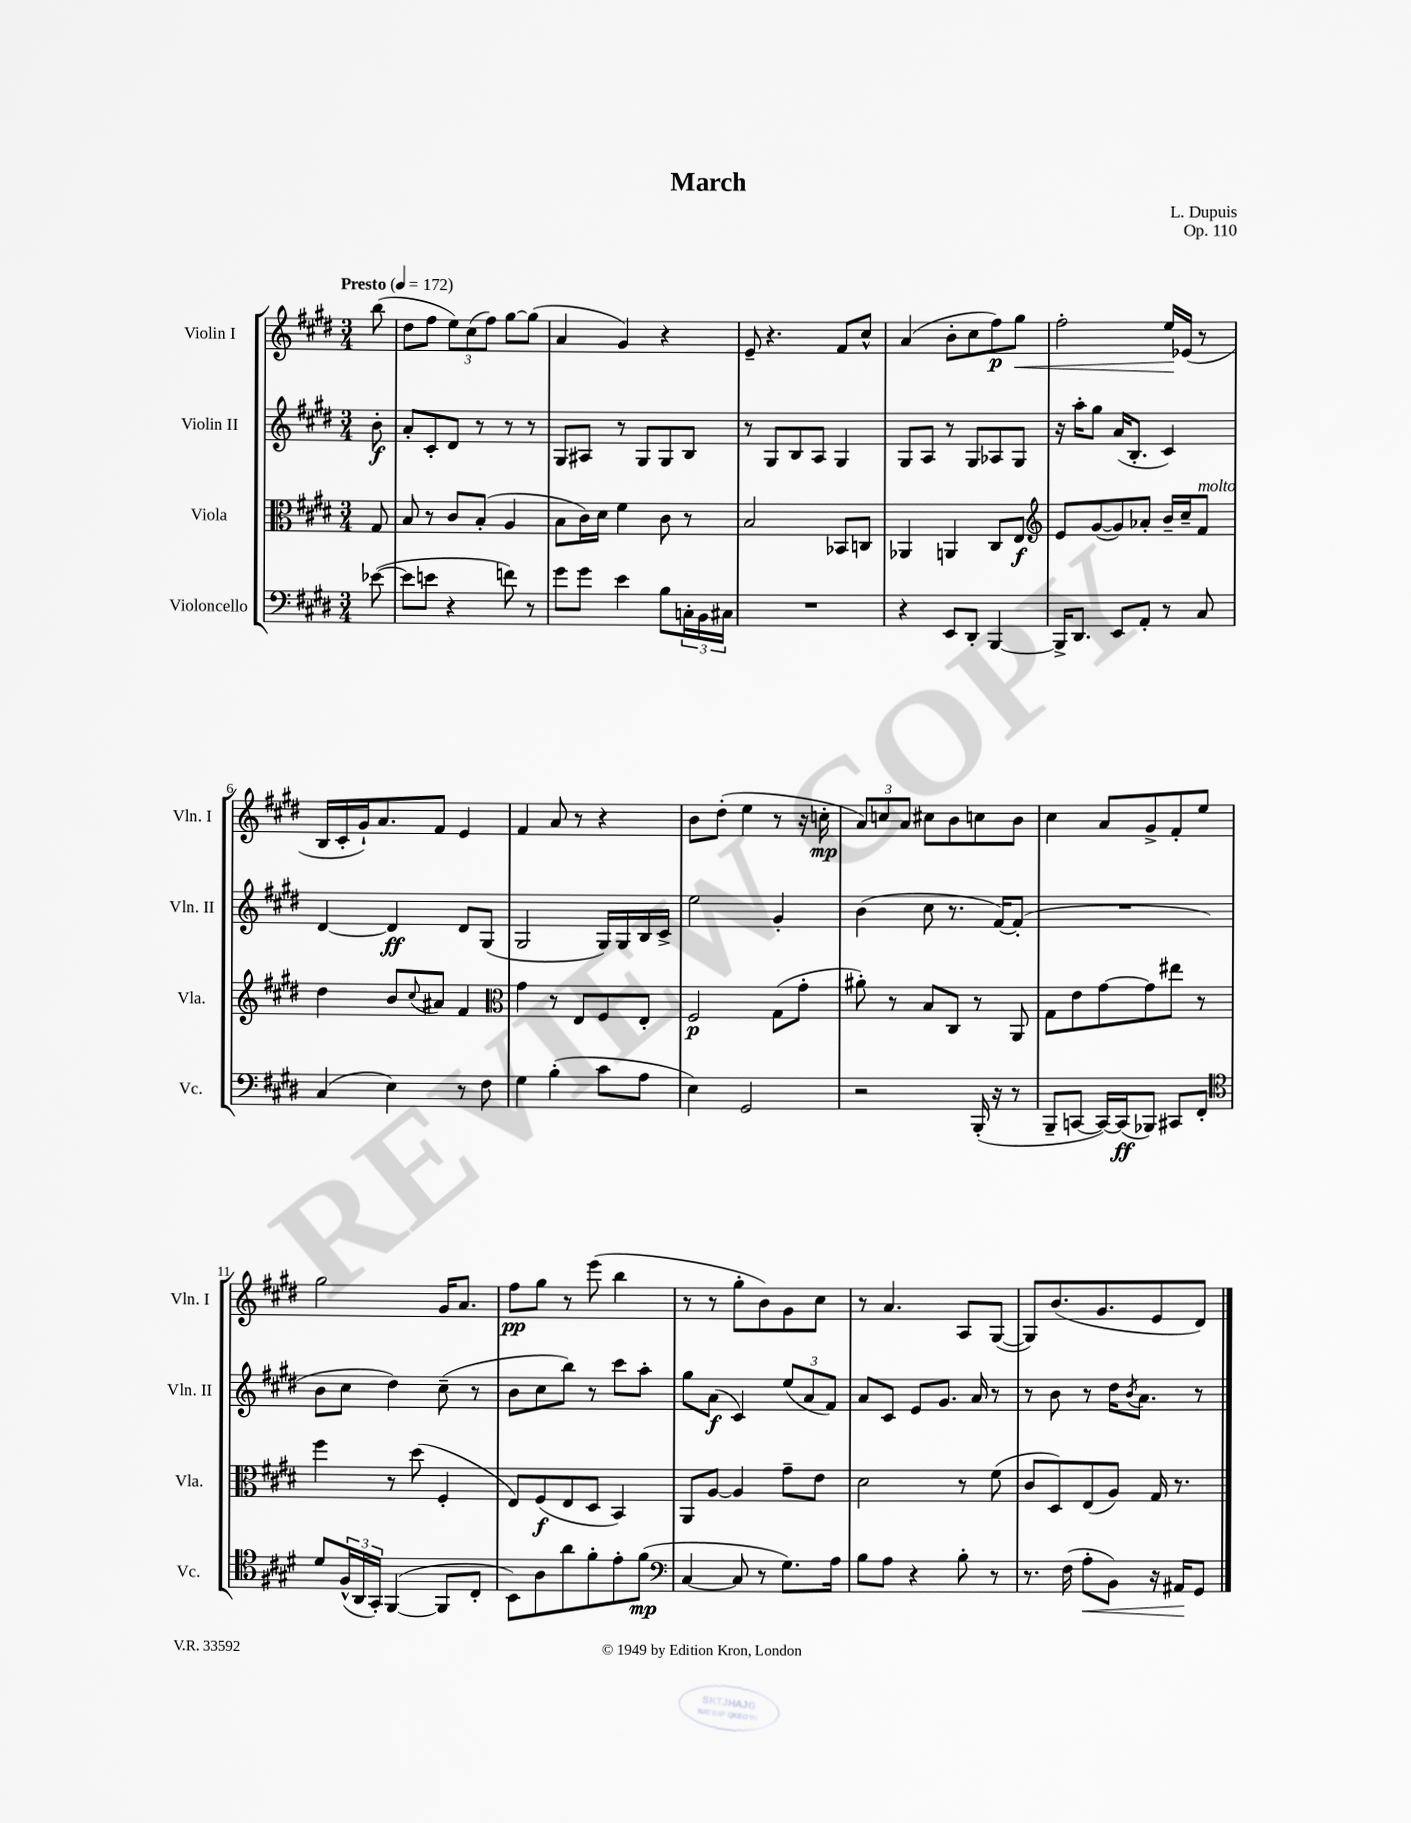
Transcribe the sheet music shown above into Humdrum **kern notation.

**kern	**dynam	**kern	**dynam	**kern	**dynam	**kern	**dynam
*part4	*part4	*part3	*part3	*part2	*part2	*part1	*part1
*staff4	*staff4	*staff3	*staff3	*staff2	*staff2	*staff1	*staff1
*I"Violoncello	*	*I"Viola	*	*I"Violin II	*	*I"Violin I	*
*I'Vc.	*	*I'Vla.	*	*I'Vln. II	*	*I'Vln. I	*
*clefF4	*	*clefC3	*	*clefG2	*	*clefG2	*
*k[f#c#g#d#]	*	*k[f#c#g#d#]	*	*k[f#c#g#d#]	*	*k[f#c#g#d#]	*
*M3/4	*	*M3/4	*	*M3/4	*	*M3/4	*
*MM172	*	*MM172	*	*MM172	*	*MM172	*
=	=	=	=	=	=	=	=
!	!	!	!	!	!	!LO:TX:a:B:t=Presto	!
([8e-X\	.	8G#/	.	8b'\	f	(8bb\	.
=1	=1	=1	=1	=1	=1	=1	=1
8e-\L]	.	8B/	.	8a'/L	.	8dd#\L	.
8en\J	.	8r	.	8c#'/	.	8ff#\J	.
4r	.	8c#/L	.	8d#/J	.	12ee\L)	.
.	.	.	.	.	.	(12cc#\	.
.	.	(8B'/J	.	8r	.	.	.
.	.	.	.	.	.	12ff#\J)	.
8fn\)	.	4A/	.	8r	.	[8gg#\L	.
8r	.	.	.	8r	.	(8gg#\J]	.
=2	=2	=2	=2	=2	=2	=2	=2
8g#\L	.	8B\L	.	8G#/L	.	4a/	.
8g#\J	.	16c#\L)	.	8A#X/J	.	.	.
.	.	16d#\JJ	.	.	.	.	.
4e\	.	4f#\	.	8r	.	4g#/)	.
.	.	.	.	8G#/L	.	.	.
8B\L	.	8c#\	.	8G#/	.	4r	.
24Cn'\L	.	8r	.	8B/J	.	.	.
24BB\	.	.	.	.	.	.	.
24C#X\JJ	.	.	.	.	.	.	.
=3	=3	=3	=3	=3	=3	=3	=3
2.r	.	2B/	.	8r	.	8e~/	.
.	.	.	.	8G#/L	.	4.r	.
.	.	.	.	8B/	.	.	.
.	.	.	.	8A/J	.	.	.
.	.	8BB-X/L	.	4G#/	.	8f#/L	.
.	.	8Cn/J	.	.	.	8cc#^^/J	.
=4	=4	=4	=4	=4	=4	=4	=4
4r	.	4AA-X/	.	8G#/L	.	(4a/	.
.	.	.	.	8A/J	.	.	.
8EE/L	.	4AAn/	.	8r	.	8b'\L	.
8DD#'/J	.	.	.	8G#/L	.	8cc#\	.
[4BBB/	.	8C#/L	.	8A-X/	.	8ff#\)	p
!	!	!	!	!	!	!	!LO:HP:b
.	.	8E/J	f	8G#/J	.	8gg#\J	<
=5	=5	=5	=5	=5	=5	=5	=5
*	*	*clefG2	*	*	*	*	*
16BBB^/KL]	.	8e/L	.	16r	.	2ff#'\	.
8.DD#/J	.	.	.	16aa'\KL	.	.	.
.	.	([8g#/	.	8gg#\J	.	.	.
8EE/L	.	8g#/])	.	(16a/KL	.	.	.
.	.	.	.	8.B'/J	.	.	.
8AA'/J	.	8a-X'/J	.	.	.	.	.
8r	.	16b~/LL	.	4c#/)	.	16ee/LL	.
.	.	16cc#~/J	.	.	.	(16e-X/JJ	[
!	!	!LO:TX:a:i:t=molto	!	!	!	!	!
8C#/	.	8f#/J	.	.	.	8r	.
!!LO:LB:g=z
=6	=6	=6	=6	=6	=6	=6	=6
(4C#/	.	4dd#\	.	[4d#/	.	16B/LL	.
.	.	.	.	.	.	16c#'/	.
.	.	.	.	.	.	16g#`/J)	.
.	.	.	.	.	.	8.a/	.
4E\)	.	8b/L	.	4d#/]	ff	.	.
.	.	8qqcc#/	.	.	.	.	.
.	.	8a#X/J	.	.	.	8f#/J	.
8r	.	4f#/	.	8d#/L	.	4e/	.
8F#\	.	.	.	(8G#/J	.	.	.
=7	=7	=7	=7	=7	=7	=7	=7
*	*	*clefC3	*	*	*	*	*
4G#\	.	4g#\	.	2G#/	.	4f#/	.
(4B'\	.	8r	.	.	.	8a/	.
.	.	8E/L	.	.	.	8r	.
8c#\L	.	8F#/	.	16G#/LL)	.	4r	.
.	.	.	.	16G#/	.	.	.
8A\J	.	8E'/J	.	16B/	.	.	.
.	.	.	.	16c#^/JJ	.	.	.
=8	=8	=8	=8	=8	=8	=8	=8
4E\)	.	2F#/	p	2ee\	.	8b\L	.
.	.	.	.	.	.	(8dd#'\J	.
2GG#/	.	.	.	.	.	4ee\	.
.	.	(8G#\L	.	4g#'/	.	8r	.
.	.	8g#'\J	.	.	.	16r	.
.	.	.	.	.	.	16ccn'\	mp
=9	=9	=9	=9	=9	=9	=9	=9
2r	.	8a#X'\)	.	(4b\	.	12a/L)	.
.	.	.	.	.	.	12ccn/	.
.	.	8r	.	.	.	.	.
.	.	.	.	.	.	12a/J	.
.	.	8B/L	.	8cc#\	.	8cc#X\L	.
.	.	8C#/J	.	8.r	.	8b\	.
(16BBB'/	.	8r	.	.	.	8ccn\	.
16r	.	.	.	[16f#/KL)	.	.	.
8r	.	8AA/	.	(8f#'/J]	.	8b\J	.
=10	=10	=10	=10	=10	=10	=10	=10
8BBB~/L	.	8G#\L	.	2.r	.	4cc#\	.
[8CCn/J	.	8e\	.	.	.	.	.
16CC/LL_)	.	[8g#\	.	.	.	8a/L	.
(16CC/J]	ff	.	.	.	.	.	.
8BBB-X/J)	.	8g#\]	.	.	.	8g#^/	.
8CC#X/L	.	8ee#X\J	.	.	.	8f#'/	.
8FF#'/J	.	8r	.	.	.	8ee/J	.
!!LO:LB:g=z
=11	=11	=11	=11	=11	=11	=11	=11
*clefC4	*	*	*	*	*	*	*
8d#/L	.	4ff#\	.	8b\L	.	2gg#\	.
(24F#^^/L	.	.	.	8cc#\J	.	.	.
24AA/	.	.	.	.	.	.	.
24GG#'/JJ)	.	.	.	.	.	.	.
([4FF#/	.	8r	.	4dd#\)	.	.	.
.	.	(8dd#\	.	.	.	.	.
8FF#/L]	.	4F#'/	.	(8cc#~\	.	16g#/KL	.
.	.	.	.	.	.	8.a/J	.
8C#'/J	.	.	.	8r	.	.	.
=12	=12	=12	=12	=12	=12	=12	=12
8BB\L)	.	8E/L)	.	8b\L	.	8ff#\L	pp
8A\	.	(8F#/	f	8cc#\	.	8gg#\J	.
8a\	.	8E/	.	8bb\J)	.	8r	.
8f#'\	.	8D#/J	.	8r	.	(8eee\	.
8e'\	.	4BB/)	.	8ccc#\L	.	4bb\	.
(8f#\J	mp	.	.	8aa'\J	.	.	.
=13	=13	=13	=13	=13	=13	=13	=13
*clefF4	*	*	*	*	*	*	*
[4C#/	.	8AA/L	.	8gg#\L	.	8r	.
.	.	[8A/J	.	(8a\J	f	8r	.
8C#/]	.	4A/]	.	4c#/)	.	8gg#'\L	.
8r	.	.	.	.	.	8b\)	.
8.G#\L)	.	8g#~\L	.	(12ee/L	.	8g#\	.
.	.	.	.	12a/	.	.	.
.	.	8e\J	.	.	.	8cc#\J	.
.	.	.	.	12f#/J)	.	.	.
16A\Jk	.	.	.	.	.	.	.
=14	=14	=14	=14	=14	=14	=14	=14
8B\L	.	2d#\	.	8a/L	.	8r	.
8A\J	.	.	.	8c#/J	.	4.a/	.
4r	.	.	.	8e/L	.	.	.
.	.	.	.	8.g#/J	.	.	.
8B'\	.	8r	.	.	.	8A/L	.
.	.	.	.	16a/	.	.	.
8r	.	(8f#\	.	8r	.	([8G#/J	.
=15	=15	=15	=15	=15	=15	=15	=15
8.r	.	8c#/L	.	8r	.	8G#/L])	.
.	.	8D#/)	.	8b\	.	(8.b/	.
(16F#\	.	.	.	.	.	.	.
!	!LO:HP:b	!	!	!	!	!	!
8A'\L	<	(8E/	.	8r	.	.	.
.	.	.	.	.	.	8.g#/	.
8BB\J)	.	8A/J)	.	16dd#\KL	.	.	.
.	.	.	.	8qb/	.	.	.
.	.	.	.	8.a\J	.	.	.
16r	.	16G#/	.	.	.	8e/	.
16AA#X/KL	.	8.r	.	.	.	.	.
8GG#/J	[	.	.	8r	.	8d#/J)	.
==	==	==	==	==	==	==	==
*-	*-	*-	*-	*-	*-	*-	*-
